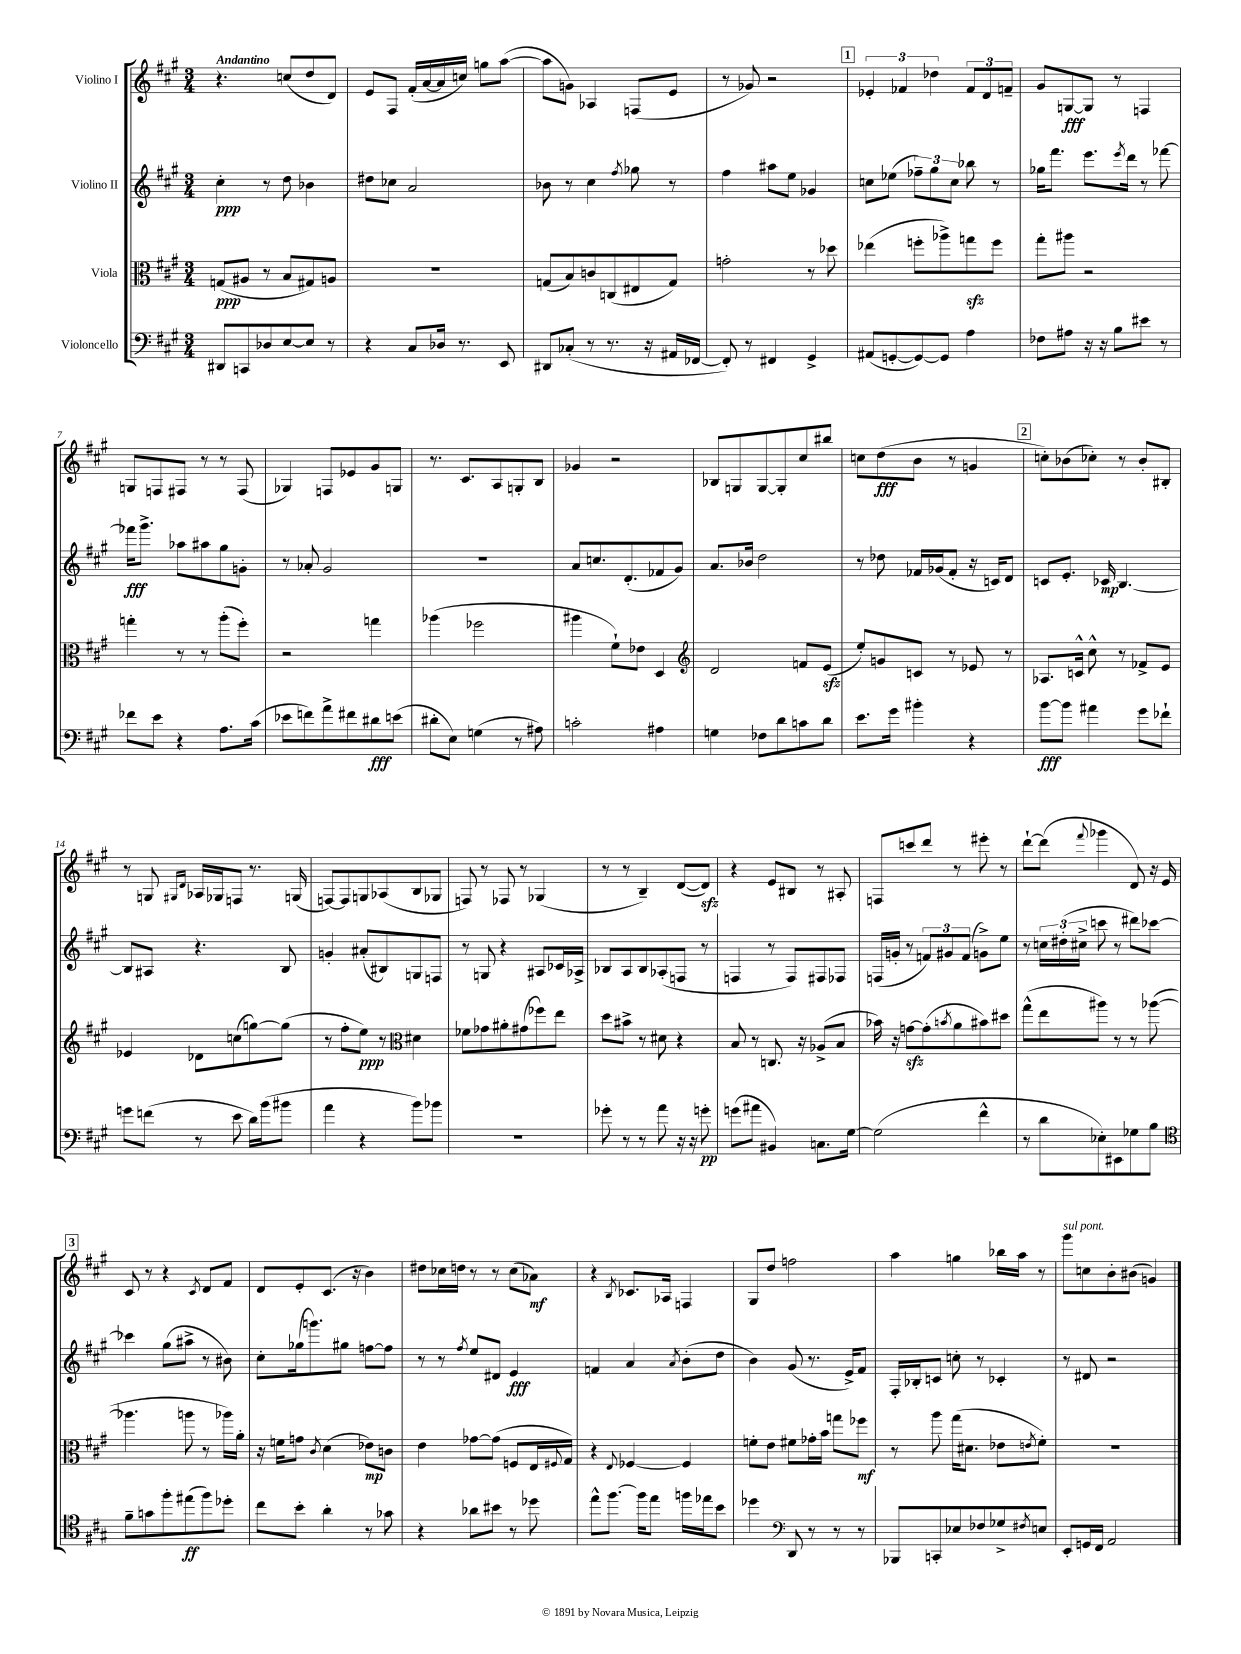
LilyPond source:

<<
\new StaffGroup <<
\new Staff = "s0" \with { instrumentName = "Violino I" } {
    \clef treble \key a \major \numericTimeSignature \time 3/4 \tempo "Andantino"
    r4. c''8( d''8 d'8) |
    e'8 fis8 fis'16-.( a'16~ a'16 c''16) g''8 a''8~( |
    a''8 g'8) aes4 f8( e'8 |
    r8 ges'8) r2 |
    \mark \markup { \box "1" } \tuplet 3/2 { ees'4-. fes'4 des''4 } \tuplet 3/2 { fes'8 d'8 f'8-- } |
    gis'8 g8~\fff g8 r8 f4 |
    g8 f8 fis8 r8 r8 fis8( |
    ges4) f8 ees'8 gis'8 g8 |
    r8. cis'8. a8 g8-. b8 |
    ges'4 r2 |
    bes8 g8 g8~ g8-. cis''8 bis''8 |
    c''8 d''8\fff( b'8 r8 g'4 |
    \mark \markup { \box "2" } c''8-.) bes'8( ces''8-.) r8 bes'8-. bis8-. |
    r8 g8 \grace { gis16 d'16 } aes16 ges16 f8 r8. g16( |
    f8~) f8 g8 aes8( b8 ges8 |
    f8) r8 fes8 r8 ges4( |
    r8 r8 b4--) d'8~( d'8\sfz) |
    r4 e'8 bis8 r8 ais8-. |
    f8 c'''8 d'''8 r8 eis'''8-. r8 |
    d'''8~-! d'''8( \appoggiatura { fis'''8 } ges'''4 d'8) r16 e'16 |
    \mark \markup { \box "3" } cis'8 r8 r4 \acciaccatura { cis'8 } d'8 fis'8 |
    d'8 e'8-. cis'8.( r16 b'4) |
    dis''8 ces''16 d''16 r8 r8 ces''8( aes'8\mf) |
    r4 \acciaccatura { b8 } ces'8. aes16 f4 |
    gis8 d''8 f''2 |
    a''4 g''4 bes''16 a''16 r8 |
    gis'''8^\markup { \italic "sul pont." } c''8 b'8-. bis'8( g'4) \bar "|." |
}
\new Staff = "s1" \with { instrumentName = "Violino II" } {
    \clef treble \key a \major \numericTimeSignature \time 3/4
    cis''4-.\ppp r8 d''8 bes'4 |
    dis''8 ces''8 a'2 |
    bes'8 r8 cis''4 \acciaccatura { fis''8 } ges''8 r8 |
    fis''4 ais''8 e''8 ges'4 |
    \mark \markup { \box "1" } c''8 ees''8( \tuplet 3/2 { fes''8--) gis''8 c''8 } bes''8 r8 |
    ges''16 fis'''8. e'''8. \acciaccatura { e'''8 } d'''16 r8 fes'''8~ |
    fes'''16\fff gis'''8.-> aes''8 ais''8 gis''8 g'8-. |
    r8 aes'8-. gis'2 |
    R2. |
    a'8 c''8. d'8.-.( fes'8 gis'8) |
    a'8. bes'16 d''2 |
    r8 des''8 fes'16 ges'16( fes'8-. r16 c'16) d'8 |
    \mark \markup { \box "2" } c'8 e'8.-. ces'16\mp b4.~ |
    b8 ais8 r4. b8 |
    g'4-. ais'8-.( bis8) g8 f8 |
    r8 g8 r4 ais8 ces'16 aes16-> |
    bes8 a8 bes8 aes8-.( f8 r8 |
    f4 r8 f8) fis8 fes8 |
    f16( g'16-. r8 \tuplet 3/2 { f'8) gis'8 f'8( } g'8->) e''8 |
    r8 \tuplet 3/2 { c''16 dis''16-.( cis''16-> } c'''8 r8 dis'''8) ces'''8~ |
    \mark \markup { \box "3" } ces'''4 gis''8( ais''8-> r8 bis'8) |
    cis''8-. ges''16( g'''8.) gis''8 f''8~ f''8 |
    r8 r8 \acciaccatura { fis''8 } e''8 dis'8 e'4\fff |
    f'4 a'4 \acciaccatura { a'8 } b'8-.( d''8 |
    b'4) gis'8( r8. e'16->) fis'8 |
    fis16-. bes16-. c'8 c''8-. r8 ces'4-. |
    r8 dis'8 r2 \bar "|." |
}
\new Staff = "s2" \with { instrumentName = "Viola" } {
    \clef alto \key a \major \numericTimeSignature \time 3/4
    g8\ppp( ais8 r8 b8 gis8) a8 |
    R2. |
    g8( b8) c'8 c8( eis8 g8) |
    g'2-. r8 des''8 |
    \mark \markup { \box "1" } ees''4( f''8-. aes''8->) g''8\sfz f''8 |
    gis''8-. ais''8 r2 |
    g''4-. r8 r8 a''8-.( fis''8-.) |
    r2 g''4 |
    aes''4( fes''2 |
    ais''4 fis'8-!) ees'8 d4 |
    \clef treble d'2 f'8 e'8\sfz( |
    e''8-.) g'8 c'8 r8 ees'8 r8 |
    \mark \markup { \box "2" } aes8. c'16-^ cis''8-^ r8 fes'8-> e'8 |
    ees'4 des'8 c''8( g''8~) g''8( |
    r8 fis''8-. e''8\ppp) r8 \clef alto dis'4 |
    fes'8 ges'8 ais'8-. gis'8( fes''8) e''8 |
    d''8 bis'8-> r8 dis'8 r4 |
    b8 r8 c8. r16 aes8->( b8 |
    bes'16) r16 g'8~\sfz g'8-.( \acciaccatura { b'8 } a'8 bis'8) dis''8 |
    gis''8-^( e''8 ais''8) r8 r8 aes''8~( |
    \mark \markup { \box "3" } aes''4. a''8 r8 aes''16) a'16-. |
    r16 f'16 g'8 \acciaccatura { cis'8 } d'4( ees'8\mp) c'8 |
    e'4 ges'8~ ges'8( f8 e16 \appoggiatura { fis8 } gis16) |
    r4 \appoggiatura { e8 } fes4~ fes4 |
    f'8-. e'8 fis'8 ges'16-. b'16 g''8 fes''8\mf |
    r8 a''8 gis''16( dis'8. ees'8 \acciaccatura { e'8 } fis'8-.) |
    R2. \bar "|." |
}
\new Staff = "s3" \with { instrumentName = "Violoncello" } {
    \clef bass \key a \major \numericTimeSignature \time 3/4
    dis,8 c,8 des8 e8~ e8 r8 |
    r4 cis8 des16 r8. e,8 |
    dis,8 ces8-.( r8 r8. r16 ais,16 fes,16~ |
    fes,8-.) r8 fis,4 gis,4-> |
    \mark \markup { \box "1" } ais,8( g,8~-. g,8~) g,8 a4 |
    fes8 ais8 r16 r16 b8 eis'8 r8 |
    fes'8 e'8 r4 a8. cis'16( |
    ees'8 f'8) a'8-> fis'8 dis'8\fff e'8( |
    dis'8-. e8) g4( r8 ais8) |
    c'2-. ais4 |
    g4 fes8 d'8 c'8 d'8 |
    e'8. gis'16 bis'4-. r4 |
    \mark \markup { \box "2" } b'8~\fff b'8 ais'4 gis'8 fes'8-! |
    g'8 f'8( r8 e'8 d'16) b'16( bis'8 |
    a'4 r4 b'8) bes'8 |
    R2. |
    ges'8-. r8 r8 a'8 r16 r16 g'8-.\pp |
    g'8( ais'8 bis,4) c8. gis16~ |
    gis2( fis'4-^ |
    r8 d'8 ees8-.) eis,8 ges8 b8 |
    \mark \markup { \box "3" } \clef tenor fis'8-- g'8 fis''8-. eis''8\ff( fis''8) des''8-. |
    cis''8 b'8-. a'4-. r8 ges'8 |
    r4 aes'8 bis'8 r8 des''8 |
    e''8-^ fis''8.~ fis''16 e''8 f''16 ees''16 b'8 |
    des''4 \clef bass d,8 r8 r8 r8 |
    bes,,8 c,8-. ees8 fes8 ges8-> \acciaccatura { fis8 } e8 |
    e,8-. g,16 fis,16 a,2 \bar "|." |
}
>>
>>
